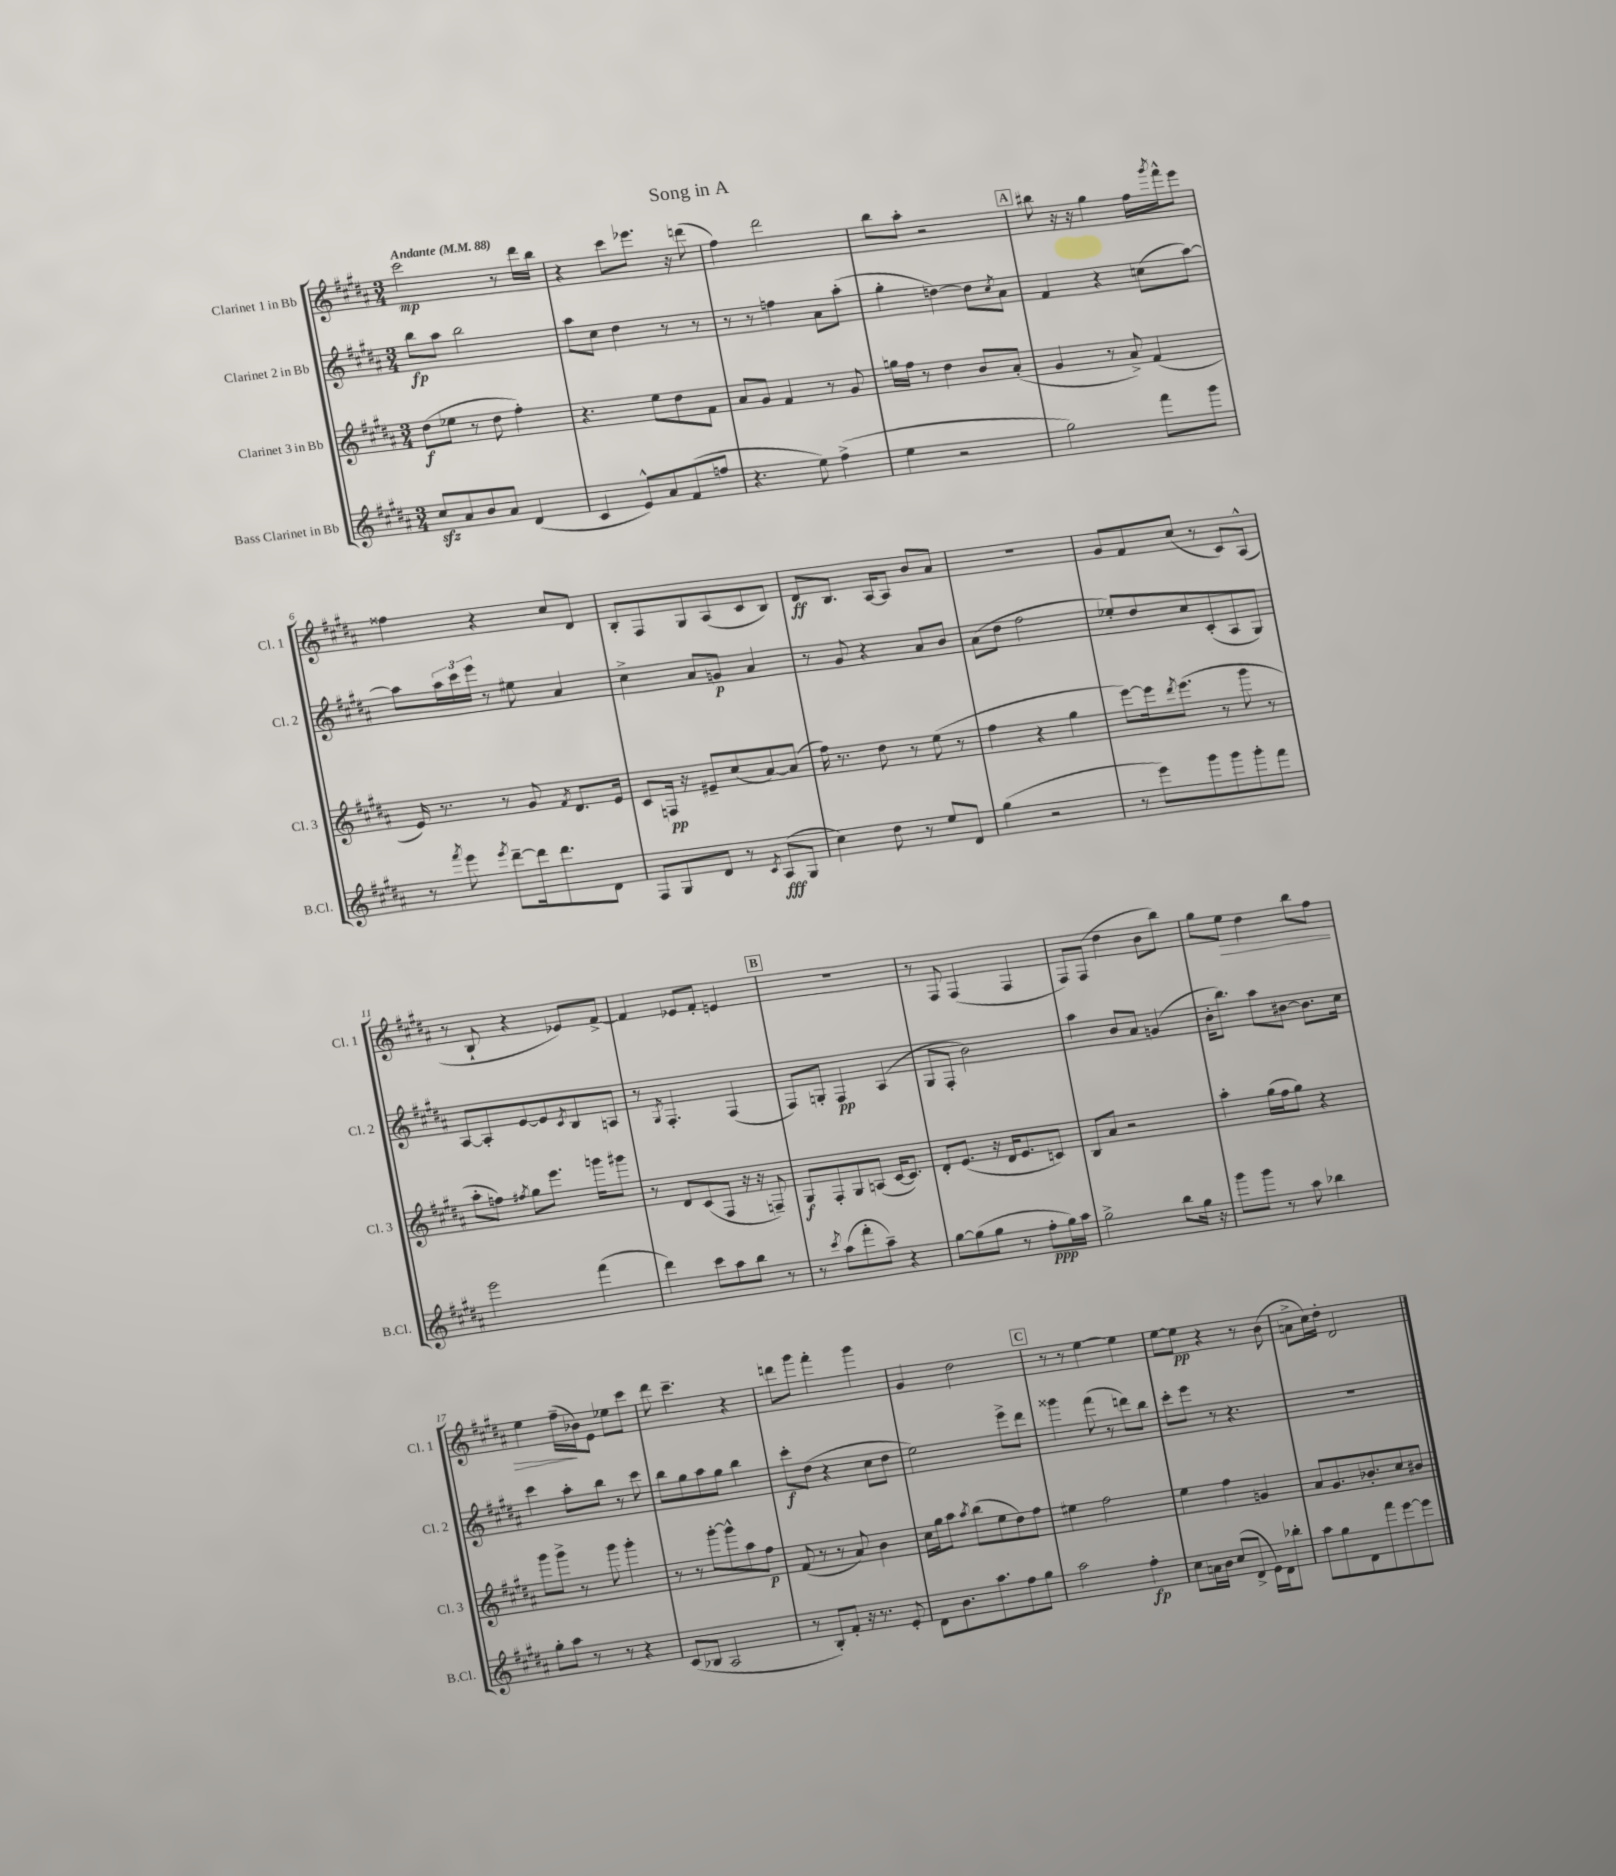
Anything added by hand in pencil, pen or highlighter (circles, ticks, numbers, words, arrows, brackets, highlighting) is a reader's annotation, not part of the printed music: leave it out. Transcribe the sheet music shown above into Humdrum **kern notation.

**kern	**kern	**kern	**kern
*staff4	*staff3	*staff2	*staff1
*clefG2	*clefG2	*clefG2	*clefG2
*k[f#c#g#d#a#]	*k[f#c#g#d#a#]	*k[f#c#g#d#a#]	*k[f#c#g#d#a#]
*M3/4	*M3/4	*M3/4	*M3/4
*MM88	*MM88	*MM88	*MM88
8cc#	(8dd#	8bb	2ccc#
8a#	8ee-	8aa#	.
8b	8r	2bb	.
8a#	8dd#	.	.
(4d#	4ff#')	.	8r
.	.	.	16ddd#
.	.	.	16bb
=	=	=	=
4c#	4.r	8aa#	4r
.	.	8cc#	.
8e^^)	.	4dd#	8ccc#
8a#	8ee	.	8.eee-
(8f#	8dd#	8r	.
.	.	.	16r
8ff	8f#	8r	(8ddd
=	=	=	=
4.r	8a#	8r	4ff#)
.	8g#	8r	.
.	4f#	4ff	2ddd#
8ee)	.	.	.
(4ff#^	8r	8a#	.
.	8g#	(8aa#'	.
=	=	=	=
4ee	16gg	4gg#'	8bb
.	16ff#	.	.
.	8r	.	8aa#'
2r	4dd#	[4dd)	2r
.	8b	8dd]	.
.	.	8qcc#	.
.	(8a#'	8a#	.
=	=	=	=
2gg#)	4g#	4f#	8bb#
.	.	.	16r
.	.	.	16r
.	8r	4r	4gg#
.	8a#^)	.	.
8fff#	(4f#	(8cc	16ff#
.	.	.	8qggg#
.	.	.	16fff#^^
8ggg#	.	[8aa#)	8eee
=	=	=	=
8r	16e)	8aa#]	4ff##
.	8.r	.	.
8qfff#	.	.	.
8eee	.	24aa#	.
.	.	24ccc#	.
.	.	24eee	.
8qeee	.	.	.
[8ddd#~	8r	8r	4r
16ddd#]	8g#	8ee#	.
8.ddd#	.	.	.
.	8qf#	.	.
.	8.d#	4a#	8cc#
8d#	.	.	8d#
.	16e	.	.
=	=	=	=
8F#	8c#	4cc#^	8B'
8G#	16F	.	8F#
.	16r	.	.
8d#	8e#~	8a#	8G#
8r	(8cc#	8g	(8A#
8qc#	.	.	.
(8A#	[8a#)	4a#	8c#
8G#	(8a#]	.	8B)
=	=	=	=
4cc#)	16ff#)	8r	8d#
.	8.r	.	.
.	.	8g#	8.B
8dd#	8dd#	4r	.
.	.	.	[16A#
8r	8r	.	8A#]
8ee	(8ee	8a#	8b
8d#	8r	8b	8a#
=	=	=	=
(4gg#	4ff#	(8a#	2.r
.	.	8dd#	.
2r	4r	2ff#	.
.	4gg#	.	.
=	=	=	=
8r	[8eee)	8ee-')	8g#
8eee)	16eee]	8dd#	8f#
.	8qddd#	.	.
.	(8.eee	.	.
8ggg#	.	8cc#	(8cc#
8ggg#	8r	(8c#'	8r
8ggg#'	8ggg#	8A#	8c#)
8fff#	8r	8G#)	(8A#^^
=	=	=	=
2eee	8aa#'	[8A#	8r
.	8ff)	8A#']	8B`
.	8qff#	.	.
.	8gg#	[8e	4r
.	8.eee	8e]	.
.	.	8qc#	.
(4fff#	.	8B	8e-)
.	16ggg	.	.
.	8ggg#	8A	[8f#^
=	=	=	=
4ddd#)	8r	8r	4f#]
.	.	8qG#	.
.	8d#	4.F#'	.
8ccc#	(8c#	.	8e-
8aa#	8F#	.	8f#'
8bb	16r	(4F#	4e
.	16r	.	.
8r	8F~)	.	.
=	=	=	=
8r	8G#	8F#)	2.r
8qccc#	.	.	.
(8aa#	8F#'	8G'	.
8fff#'	8G#	4F#	.
8aa#~)	(8A	.	.
4r	[16c#	(4A#	.
.	8.c#])	.	.
=	=	=	=
[8gg#	8d#'	8G#	8r
(8gg#]	(8.e	8F#'	8F#
8gg#	.	2b)	(4F#
.	16r	.	.
8r	16d#	.	.
.	8.e	.	.
8ff#'	.	.	4F#
16gg#)	8c)	.	.
16aa#	.	.	.
=	=	=	=
2gg#^	8B	4aa#	8F#)
.	8a#	.	(8F#
.	2r	8b	4dd#
.	.	8a#	.
8bb	.	(4g	8b
16gg#	.	.	8bb)
16r	.	.	.
=	=	=	=
8ggg#	4aa#'	16b'	8gg#
.	.	8.bb)	.
8ggg#	.	.	8ee
8r	(16gg#	8aa#	4dd#
.	16ff#	.	.
8aa#	8gg#)	[8b#	.
4bb-	4r	8.b#]	8bb
.	.	.	8ff#
.	.	16cc#	.
=	=	=	=
8gg#'	8ggg#	4ccc#	4ee
8aa#	8ggg#^	.	.
8r	8r	8aa#'	(16ff#~
.	.	.	16b-)
8r	8ggg#	8bb	8e
4r	4ggg#'	8r	8ee-
.	.	8ccc#	8ccc#
=	=	=	=
(8c#	8r	8bb	8ddd#
8B-	8r	8gg#	4.ccc#~
2A#	[8ggg#'	8aa#	.
.	8ggg#^^]	8gg#	.
.	8aa#	4bb	4r
.	8ff#	.	.
=	=	=	=
8r	(8f#	8ccc#'	8ddd
8B')	8r	(8dd#	8ggg#
8f#'	8r	4r	4fff#'
16r	8a#)	.	.
8.r	.	.	.
.	4b	8cc#	4ggg#
8e'	.	8dd#	.
=	=	=	=
8d#	16cc#	2ee)	4g#
.	16gg#	.	.
8.b	8aa#	.	.
.	8qaa#	.	.
.	(8bb	.	2dd#
8.aa#	.	.	.
.	8ee	.	.
8ff#	8dd#)	8eee^	.
8gg#	8ff#	8ddd#	.
=	=	=	=
2aa#	4ee#	4ggg##	8r
.	.	.	8r
.	2ff#	(8fff#	[4ee
.	.	8r	.
4ff#'	.	8ddd)	4ee]
.	.	8bb	.
=	=	=	=
8cc#	4ee	8ccc#'	[8ee
16a	.	8eee	8ee]
16b	.	.	.
(8cc#	4ff#	8r	4r
8d#^	.	4.r	.
16e)	4g	.	8r
16d#	.	.	.
8bb-'	.	.	(8b
=	=	=	=
8aa#	8a#	2.r	8a^
8gg#	8.g#	.	16cc#)
.	.	.	16dd#'
8d#	.	.	2d#
.	8.b-'	.	.
8fff#	.	.	.
[8eee	8cc#	.	.
8eee]	8b#	.	.
==	==	==	==
*-	*-	*-	*-
